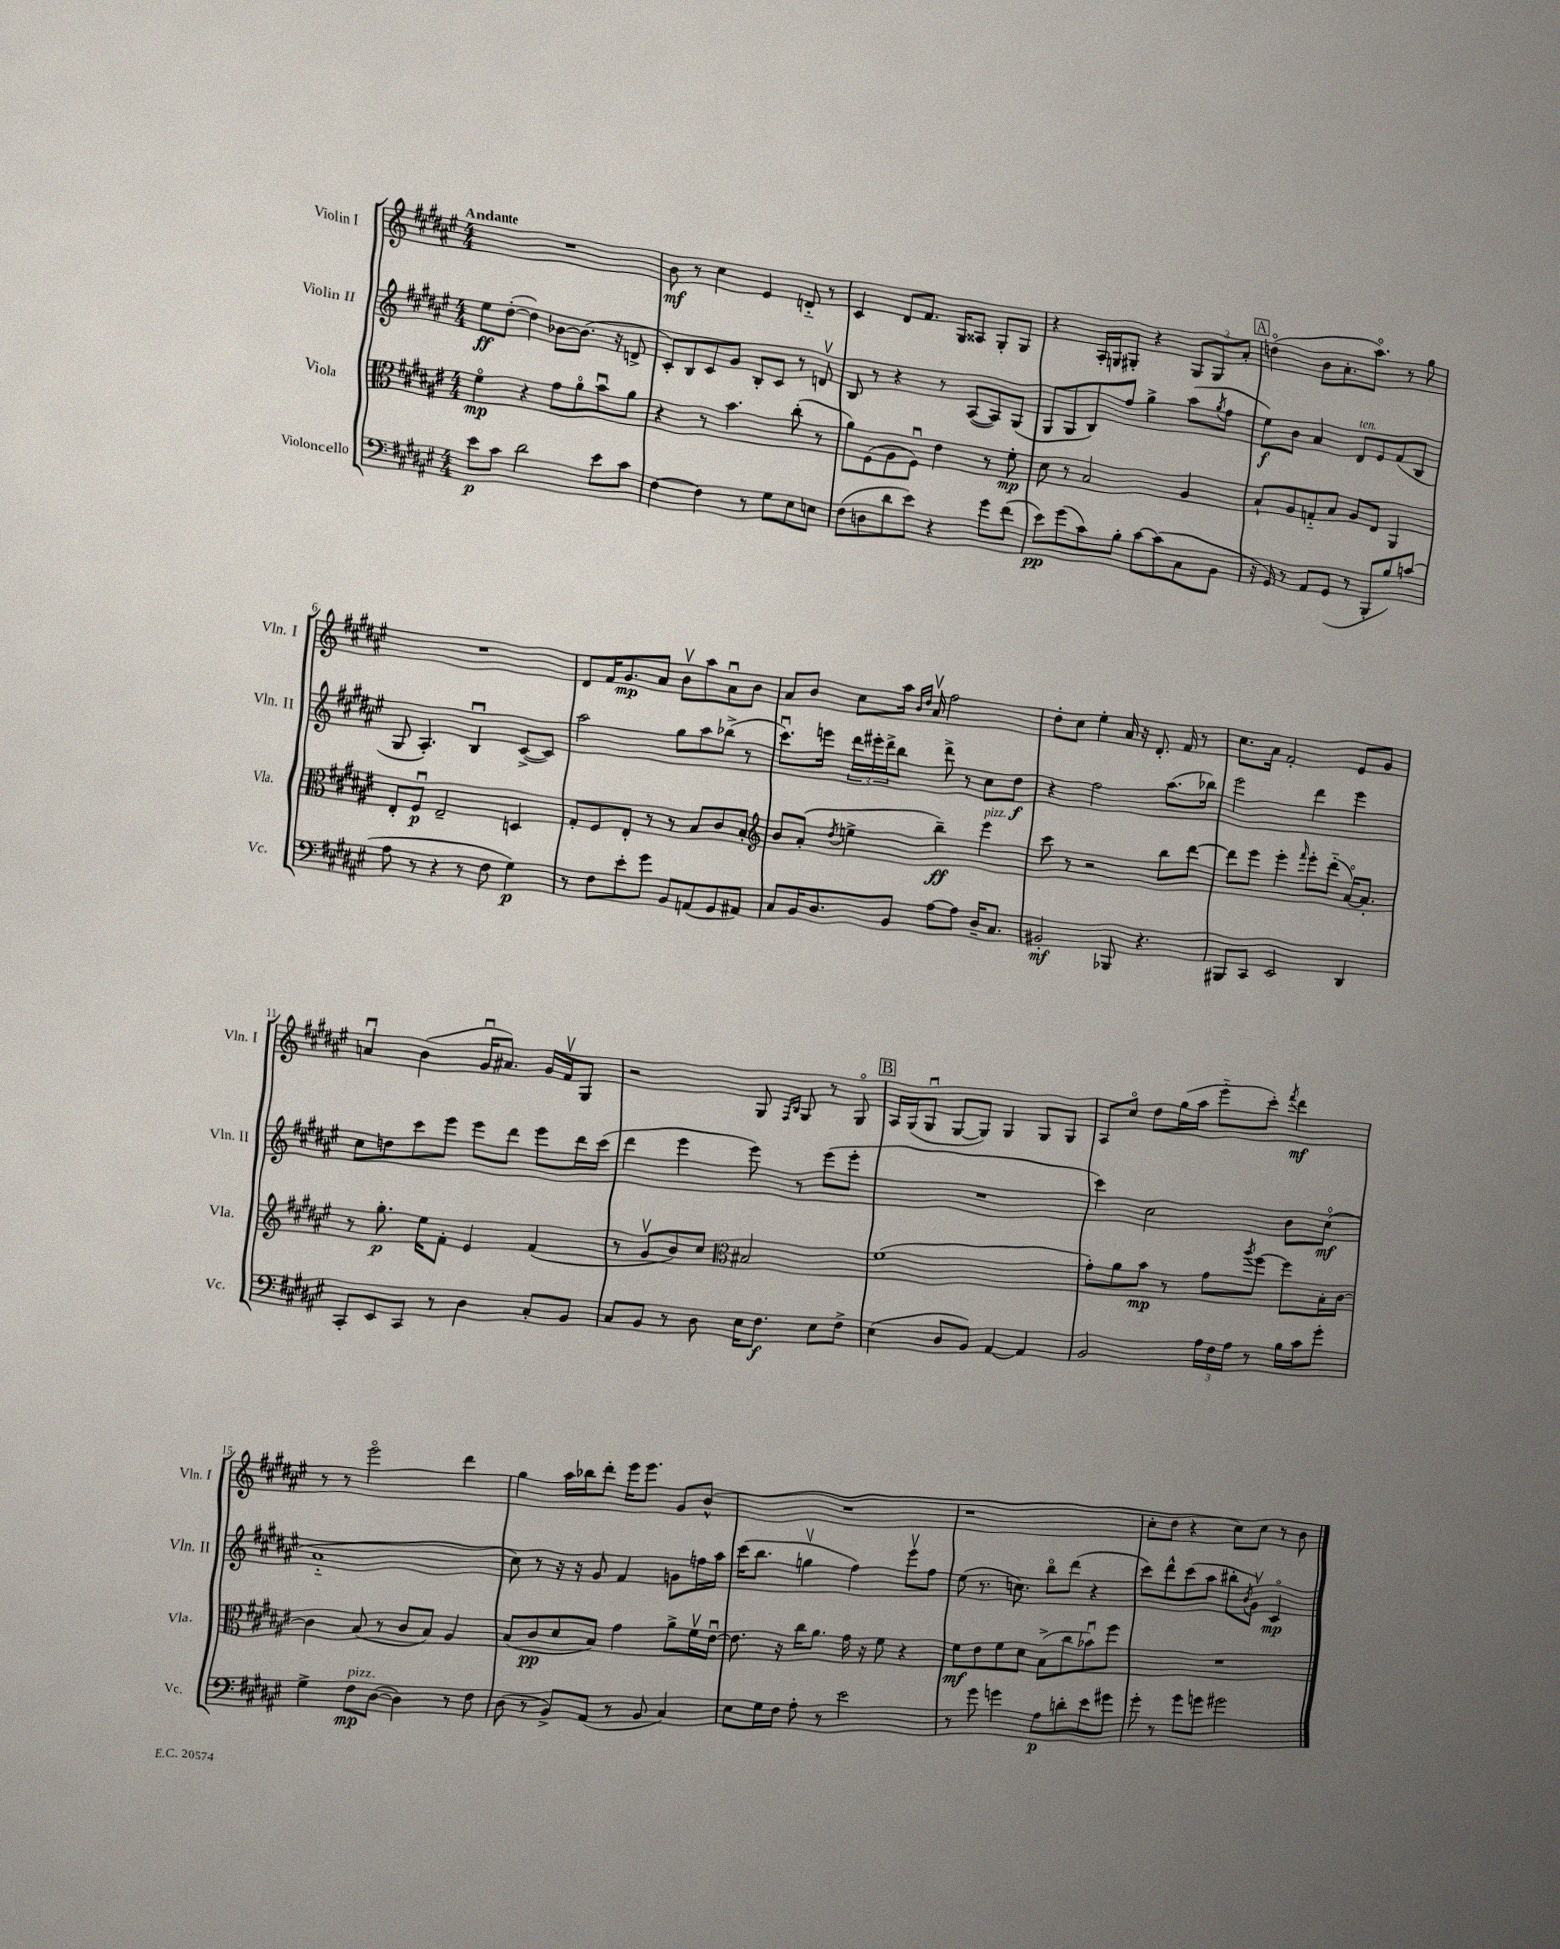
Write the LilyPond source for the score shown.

<<
\new StaffGroup <<
\new Staff = "s0" \with { instrumentName = "Violin I" shortInstrumentName = "Vln. I" } {
    \clef treble \key fis \major \numericTimeSignature \time 4/4 \tempo "Andante"
    R1 |
    b'8\mf r8 cis''4 eis'4 d'8-_ r8 |
    cis'4 dis'8 fis'8. gis16 aisis8 gis8-. gis8 |
    r4 ais16-. g16 gis8-. r4 \tuplet 3/2 { gis8 gis8 ais'8-. } |
    \mark \markup { \box "A" } d''4\flageolet( b'8 ais'8.-. ais''8.\flageolet) r8 gis''8 |
    R1 |
    dis'8 fis'16 gis'8.\mp ais'8 b'8\upbow ais''8 ais'8\downbow b'8 |
    ais'8 b'8 cis''8 ais''16 \grace { b'16 dis''16 } ais'16\upbow fis''2 |
    dis''8-. cis''8 eis''4-. ais'16 r16 dis'8.-. fis'16 r8 |
    cis''8. ais'16 fis'2-. eis'8 gis'8 |
    a'4\downbow b'4( gis'16\downbow ais'8.) gis'16 fis'16\upbow gis8 |
    r2 gis8 \grace { fis16 b16 } gis8 r8 gis8\flageolet |
    \mark \markup { \box "B" } ais16 gis16( gis8\downbow gis8~ gis8) gis4 gis8 gis8 |
    ais8 cis''8\flageolet dis''8 gis''16( ais''16 eis'''8-_ cis'''8-.) \acciaccatura { fis'''8 } dis'''4\mf |
    r8 r8 eis'''2\flageolet dis'''4 |
    gis''4 ais''16 bes''16 dis'''8-. eis'''16 eis'''8. gis'8 b'8-^( |
    R1 |
    r1 |
    cis''8-. dis''8 r4 cis''8) cis''8 r8 b'8 \bar "|." |
}
\new Staff = "s1" \with { instrumentName = "Violin II" shortInstrumentName = "Vln. II" } {
    \clef treble \key fis \major \numericTimeSignature \time 4/4
    eis''8\ff dis''8~-.( dis''4) bes'8~ bes'8.( r16 d'8-> |
    cis'8-.) b8 cis'8 gis'8 b8-. cis'8 r8 d'8\upbow |
    b8 r8 r4 r8 ais8~( ais8) gis8( |
    gis8 gis8 b8) fis''8 gis''4-> ais''8( \acciaccatura { gis''8 } fis''8 |
    \mark \markup { \box "A" } eis''8\f) b'8 ais'4 dis'8^\markup { \italic "ten." } eis'8 fis'8( b8 |
    gis8 ais4.-.) b4\downbow cis'8~->( cis'8) |
    ais''2 gis''8 ais''8 bes''8->( r8 |
    cis'''8.\downbow) e'''16 \tuplet 3/2 { dis'''16 eis'''16-. dis'''16-> } b''8 dis'''8-> r8 cis''8 dis''8\f |
    r4 fis''2 ais''8.( bes''16) |
    eis'''2 dis'''4 eis'''4 |
    cis''8 d''8 cis'''8 eis'''8 eis'''8 dis'''8 eis'''8 dis'''16 cis'''16( |
    dis'''4 eis'''4 eis'''8) r8 eis'''8( eis'''8-. |
    \mark \markup { \box "B" } R1 |
    cis'''4) cis''2 b'8 cis''8\flageolet\mf( |
    ais'1-_ |
    cis''8) r8 r16 r16 gis'8 fis'4 g'8 f''16 ais''16 |
    cis'''16( b''8. g''4\upbow fis''4) eis'''8\upbow fis''8 |
    eis''8( r8. c''8.) b''8\flageolet dis'''8( r4 |
    cis'''8) dis'''8-^ cis'''8( ais''8 bis''8-. \acciaccatura { b'8 } gis'8\upbow) cis'4\flageolet\mp \bar "|." |
}
\new Staff = "s2" \with { instrumentName = "Viola" shortInstrumentName = "Vla." } {
    \clef alto \key fis \major \numericTimeSignature \time 4/4
    fis'4\flageolet\mp r4 gis'8 ais'8\flageolet b'8\downbow ais'8 |
    r4 r8 b'4. cis''8-.( r8 |
    ais'8) fis8( ais8 fis8\downbow) eis'4 r8 fis'8-.\mp |
    dis'8 r8 b2 ais4 |
    \mark \markup { \box "A" } b8-! ais8 g8-_ b8 ais8 eis8 ais,4 |
    eis8-. fis8\downbow\p eis2-- d4 |
    gis8-. fis8 eis8-. r8 r8 b8 cis'8 b8-. |
    \clef treble b'8 ais'8-.( \acciaccatura { dis''8 } e''4-> b''4--\ff) eis'''4^\markup { \italic "pizz." } |
    cis'''8 r8 r2 b''8 dis'''8~ |
    dis'''8 eis'''8 eis'''4-. \grace { fis'''16 } eis'''8-. dis'''8-_( ais'16~\flageolet) ais'8.-. |
    r8 gis''8.-.\p eis''16 fis'8-. eis'4 fis'4( |
    r8 gis'8\upbow b'8) cis''8 \clef alto bis2 |
    \mark \markup { \box "B" } fis'1( |
    gis'8-.) ais'8 b'8\mp r8 gis'8 \acciaccatura { ais''8 } fis''8~ fis''8 b16-. cis'16~ |
    cis'4 b8( r8 cis'8 b8) ais4 |
    b8( cis'8\pp dis'8 b8) gis'4 ais'8-> fis'16\upbow eis'16~\downbow |
    eis'8. r16 cis''16 ais'8. gis'16 r16 fis'8 r4 |
    fis'8\mf eis'8 fis'8 dis'8 b8->( cis''8 bes'8\downbow) fis''8 |
    R1 \bar "|." |
}
\new Staff = "s3" \with { instrumentName = "Violoncello" shortInstrumentName = "Vc." } {
    \clef bass \key fis \major \numericTimeSignature \time 4/4
    eis'8\p cis'8 dis'2 eis'8 cis'8 |
    fis4~ fis4 r8 gis8 eis8 e8 |
    fis8( d8 dis'8 eis'8) r4 gis'8 fis'8( |
    eis'8\pp) gis'8( cis'8) b8-. cis'8~ cis'8( cis8 b,8 |
    \mark \markup { \box "A" } r16 gis,16) r8 ais,8 gis,8( r8 b,,8-. b8) c'8( |
    ais8 r8 r4 r8 fis8 gis4\p) |
    r8 fis8 eis'8-. gis'8 b,8 a,8( gis,8 ais,8) |
    cis8 b,16 dis8. b,8 ais8~ ais8 dis16-- cis8. |
    bis,2-.\mf bes,,8 r4. |
    bis,,8 cis,8 eis,2 dis,4 |
    cis,8-. eis,8 cis,8 r8 dis4 cis8-. b,8 |
    cis8 b,8 r8 dis8 eis16 fis8.\f eis8 fis8-> |
    \mark \markup { \box "B" } eis4( dis8 b,8) ais,4~ ais,4 |
    b,2 \tuplet 3/2 { ais16 fis16 ais16 } r8 b16 cis'16 gis'8-. |
    gis4-> fis8\mp^\markup { \italic "pizz." } dis8~( dis4) r8 fis8 |
    dis8( r8 b,8->) ais,8( r8 b,8 cis4) |
    eis8 gis16 fis16 ais8-. r8 eis'2 |
    r8 gis'8 g'4 ais8\p d'8-. eis'8 gis'8 |
    gis'8-. r8 gis'8 g'8 gis'2 \bar "|." |
}
>>
>>
